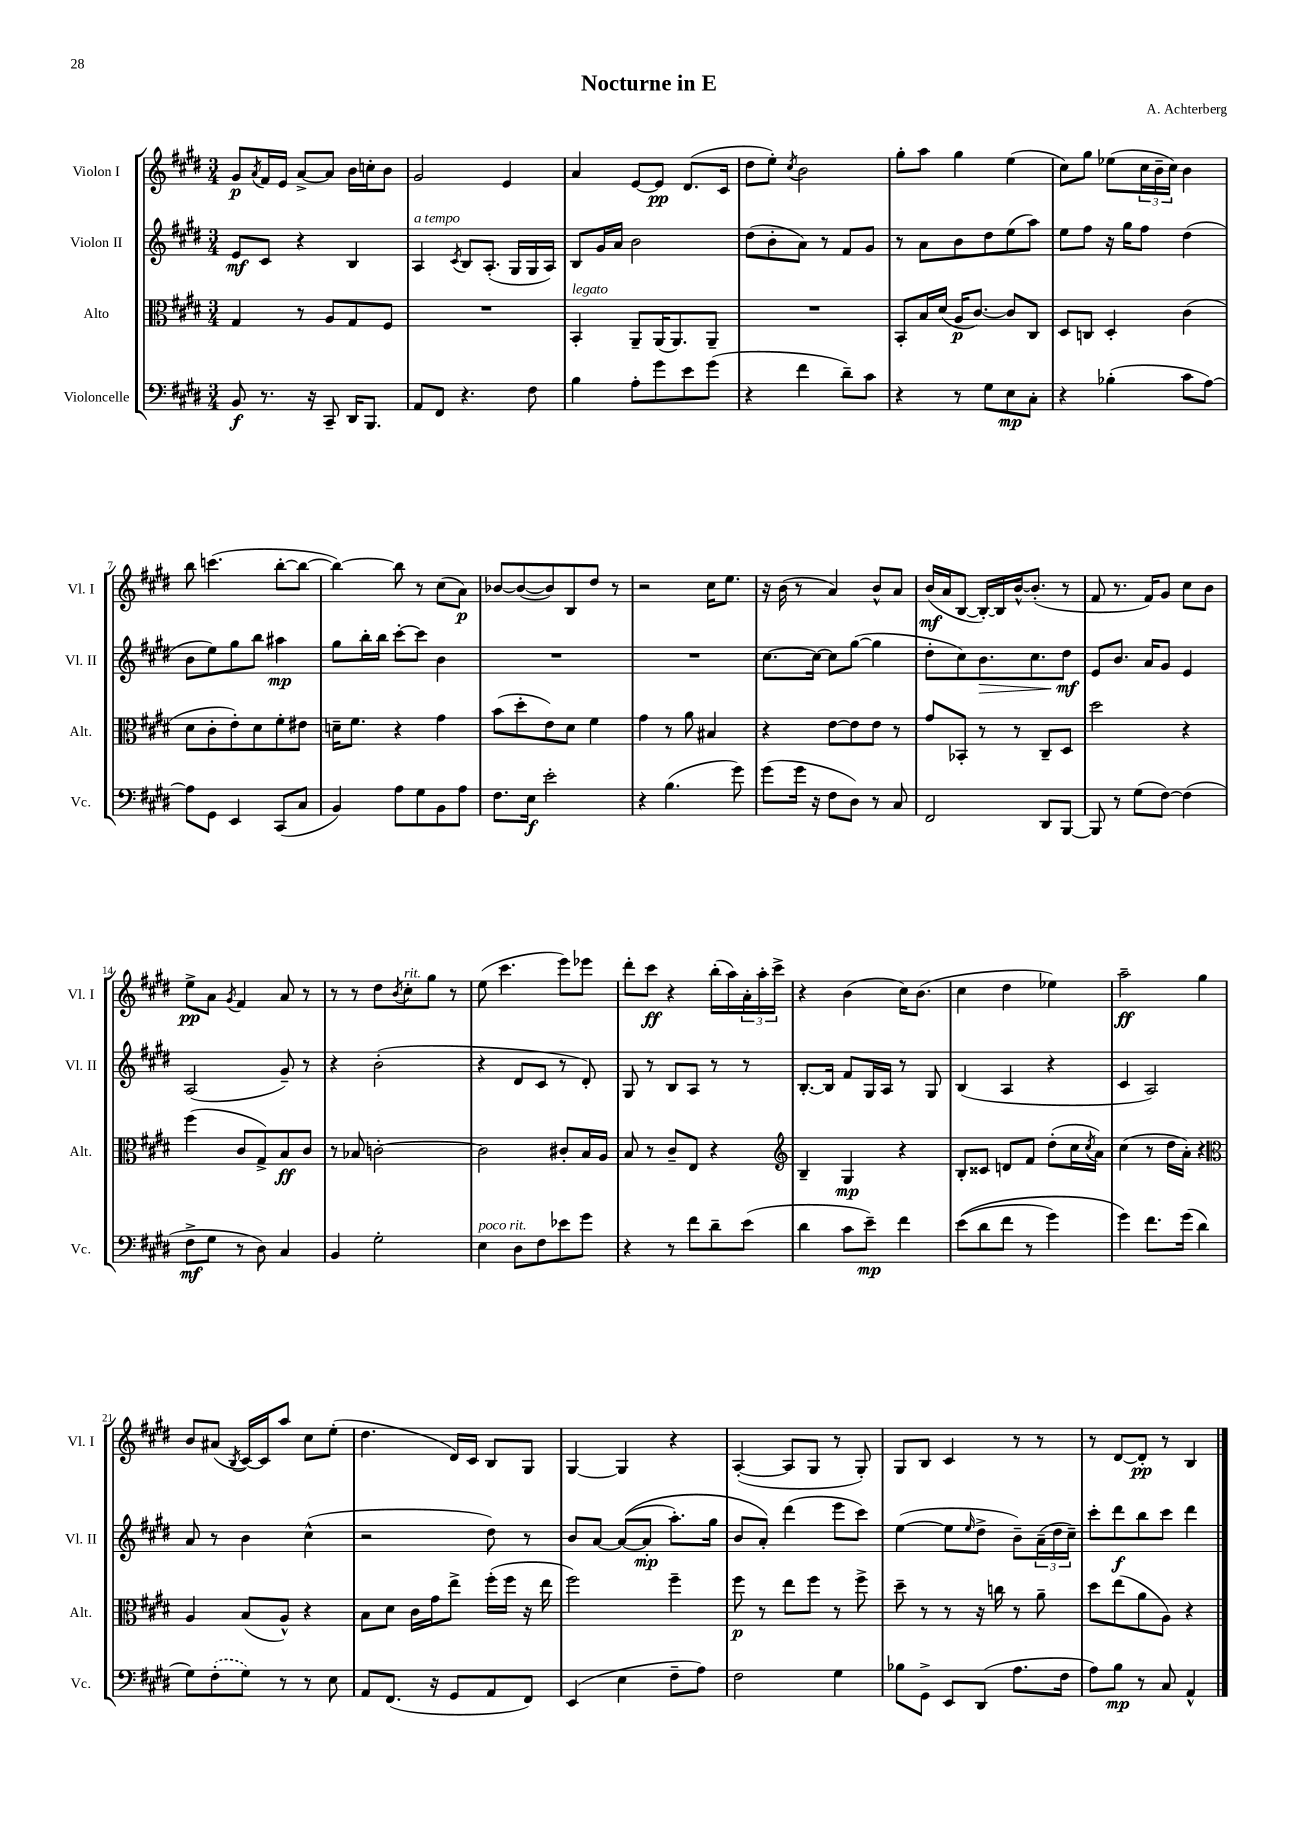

**kern	**kern	**kern	**kern
*staff4	*staff3	*staff2	*staff1
*clefF4	*clefC3	*clefG2	*clefG2
*k[f#c#g#d#]	*k[f#c#g#d#]	*k[f#c#g#d#]	*k[f#c#g#d#]
*M3/4	*M3/4	*M3/4	*M3/4
8BB	4G#	8e	8g#
.	.	.	8qa
8.r	.	8c#	16f#
.	.	.	16e
.	8r	4r	[8a^
16r	.	.	.
8CC#~	8A	.	8a]
16DD#	8G#	4B	16b
8.BBB	.	.	16cc'
.	8F#	.	8b
=	=	=	=
8AA	2.r	4A	2g#
8FF#	.	.	.
.	.	8qc#	.
4.r	.	8B	.
.	.	(8.A'	.
.	.	.	4e
.	.	16G#	.
8F#	.	16G#	.
.	.	16A)	.
=	=	=	=
4B	4BB'	8B	4a
.	.	16g#	.
.	.	16a	.
8A'	8AA~	2b	[8e
8g#	(16AA	.	8e]
.	8.AA)	.	.
8e	.	.	(8.d#
(8g#	8AA~	.	.
.	.	.	16c#
=	=	=	=
4r	2.r	(8dd#	8dd#
.	.	8b'	8ee')
.	.	.	8qcc#
4f#	.	8a)	2b
.	.	8r	.
8d#~)	.	8f#	.
8c#	.	8g#	.
=	=	=	=
4r	8BB'	8r	8gg#'
.	16B	8a	8aa
.	(16d#	.	.
8r	16A	8b	4gg#
.	[8.c#)	.	.
8G#	.	8dd#	.
8E	8c#]	(8ee	(4ee
8C#'	8C#	8aa)	.
=	=	=	=
4r	8D#	8ee	8cc#)
.	8C	8ff#	8gg#
(4B-'	4D#'	16r	(8ee-
.	.	16gg#	.
.	.	8ff#	24cc#
.	.	.	24b~
.	.	.	24cc#)
8c#	(4c#	(4dd#	4b
[8A)	.	.	.
=	=	=	=
8A]	8d#	8b	8bb
8GG#	8c#'	8ee)	(4.ccc
4EE	8e')	8gg#	.
.	8d#	8bb	.
(8CC#	8f#'	4aa#	[8bb'
8C#	8e#	.	8bb_
=	=	=	=
4BB)	16d~	8gg#	4bb_)
.	8.f#	.	.
.	.	16bb'	.
.	.	16bb	.
8A	4r	[8ccc#'	8bb]
8G#	.	8ccc#]	8r
8BB	4g#	4b	(8cc#
8A	.	.	8a)
=	=	=	=
8.F#	(8b	2.r	[8b-
.	8dd#'	.	(8b-_
16E	.	.	.
2e'	8e)	.	8b-])
.	8d#	.	8B
.	4f#	.	8dd#
.	.	.	8r
=	=	=	=
4r	4g#	2.r	2r
(4.B	8r	.	.
.	8a	.	.
.	4B#	.	16cc#
.	.	.	8.ee
8g#)	.	.	.
=	=	=	=
(8g#	4r	[8.cc#	16r
.	.	.	(16b
16g#	.	.	8r
16r	.	16cc#_	.
8F#	[8e	8cc#]	4a)
8D#)	8e]	([8gg#	.
8r	8e	4gg#]	8b^^
8C#	8r	.	8a
=	=	=	=
2FF#	8g#	8dd#'	(16b
.	.	.	16a
.	8BB-'	8cc#)	[8B
.	8r	8.b	16B'_)
.	.	.	16B]
.	8r	.	[16b^^
.	.	8.cc#	(8.b']
8DD#	8C#~	.	.
[8BBB	8D#	8dd#	8r
=	=	=	=
8BBB]	2dd#	8e	8f#
8r	.	8.b	8.r
(8G#	.	.	.
.	.	16a	16f#)
[8F#)	.	8g#	8g#
(4F#]	4r	4e	8cc#
.	.	.	8b
=	=	=	=
8F#^	(4ff#	(2A	8ee^
8G#	.	.	8a
.	.	.	8qg#
8r	8c#	.	4f#
8D#)	8G#^)	.	.
4C#	8B	8g#~)	8a
.	8c#	8r	8r
=	=	=	=
4BB	8r	4r	8r
.	8B-	.	8r
2G#'	[2c'	(2b'	8dd#
.	.	.	8qb
.	.	.	8cc#'
.	.	.	8gg#
.	.	.	8r
=	=	=	=
4E	2c]	4r	(8ee
.	.	.	4.ccc#
8D#	.	8d#	.
8F#	.	8c#	.
8e-	8c#'	8r	8eee)
8g#	16B	8d#')	8eee-
.	16A	.	.
=	=	=	=
4r	8B	8G#	8ddd#'
.	8r	8r	8ccc#
8r	8c#~	8B	4r
8f#	8E	8A	.
8d#~	4r	8r	(16bb'
.	.	.	16aa)
(8e	.	8r	24a'
.	.	.	24aa'
.	.	.	24ccc#^
=	=	=	=
*	*clefG2	*	*
4d#	4B~	[8.B'	4r
.	.	16B]	.
8c#	4G#	8f#	(4b
8e~)	.	16G#	.
.	.	16A	.
4f#	4r	8r	16cc#)
.	.	.	(8.b
.	.	8G#	.
=	=	=	=
&((8e	8B'	(4B	4cc#
8d#	8c##	.	.
8f#	8d	4A	4dd#
8r	8f#	.	.
4g#)	(8dd#'	4r	4ee-)
.	16cc#	.	.
.	8qcc#	.	.
.	16a)	.	.
=	=	=	=
4g#&)	(4cc#	4c#	2aa~
8.f#	8r	2A)	.
.	16dd#	.	.
(16g#	16a')	.	.
4d#	4r	.	4gg#
=	=	=	=
*	*clefC3	*	*
8G#)	4A	8a	8b
(8F#'	.	8r	(8a#
.	.	.	8qB
8G#)	(8B	4b	[16c#)
.	.	.	16c#]
8r	8A^^)	.	8aa
8r	4r	(4cc#^^	8cc#
8E	.	.	(8ee'
=	=	=	=
8AA	8B	2r	4.dd#
(8.FF#	8d#	.	.
.	16c#	.	.
16r	16g#	.	.
8GG#	8ee^	.	16d#)
.	.	.	16c#
8AA	(16ff#'	8dd#)	8B
.	16ff#	.	.
8FF#)	16r	8r	8G#
.	16ee	.	.
=	=	=	=
(4EE	2ff#)	8b	[4G#
.	.	[8a	.
4E	.	&((8a_	4G#]
.	.	8a']	.
8F#~	4ff#~	8.aa')	4r
8A)	.	.	.
.	.	16gg#	.
=	=	=	=
2F#	8ff#	8b	([4A'
.	8r	8a'&)	.
.	8ee	(4ddd#	8A]
.	8ff#	.	8G#
4G#	8r	8eee	8r
.	8ff#^	8ccc#)	8G#')
=	=	=	=
8B-	8dd#~	([4ee	8G#
8GG#^	8r	.	8B
8EE	8r	8ee]	4c#
.	.	16qqee	.
(8DD#	16r	8dd#^	.
.	16cc	.	.
8.A	8r	8b~)	8r
.	8a~	(24a~	8r
.	.	24dd#	.
16F#	.	.	.
.	.	24cc#~)	.
=	=	=	=
8A)	8dd#	8ccc#'	8r
8B	(8ee	8ddd#	[8d#
8r	8a	8bb	8d#']
8C#	8A)	8ccc#	8r
4AA^^	4r	4ddd#	4B
==	==	==	==
*-	*-	*-	*-
